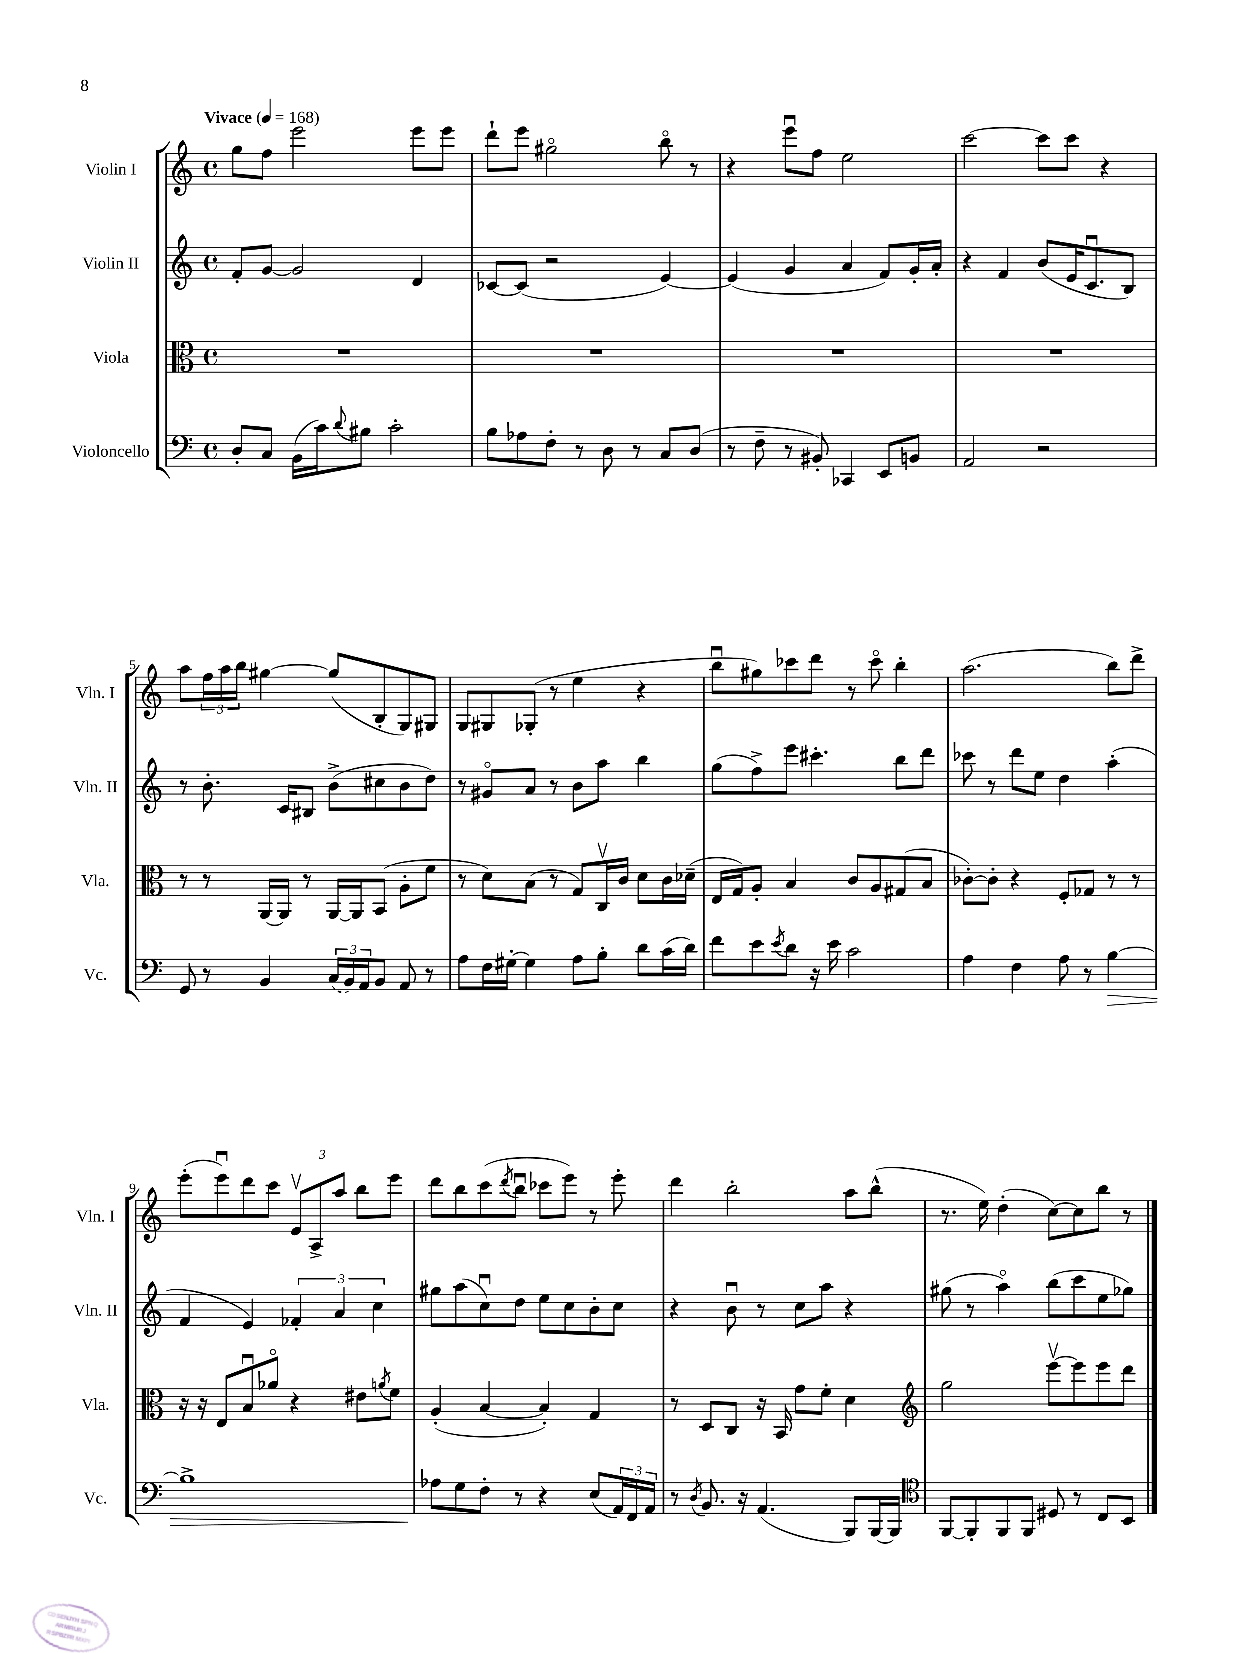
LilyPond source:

<<
\new StaffGroup <<
\new Staff = "s0" \with { instrumentName = "Violin I" shortInstrumentName = "Vln. I" } {
    \clef treble \key c \major \defaultTimeSignature \time 4/4 \tempo "Vivace" 4 = 168
    g''8 f''8 e'''2 e'''8 e'''8 |
    d'''8-! e'''8 gis''2\flageolet b''8\flageolet r8 |
    r4 e'''8\downbow f''8 e''2 |
    c'''2~ c'''8 c'''8 r4 |
    a''8 \tuplet 3/2 { f''16 a''16 b''16 } gis''4~ gis''8( b8-. g8) gis8 |
    g8 gis8 ges8-.( r8 e''4 r4 |
    b''8\downbow gis''8) ces'''8 d'''8 r8 ces'''8\flageolet b''4-. |
    a''2.( b''8) d'''8-> |
    e'''8-.( e'''8\downbow) d'''8 c'''8 \tuplet 3/2 { e'8\upbow a8-> a''8 } b''8 e'''8 |
    d'''8 b''8 c'''8( \acciaccatura { d'''8 } b''8\downbow ces'''8 e'''8) r8 e'''8-. |
    d'''4 b''2-. a''8 b''8-^( |
    r8. e''16) d''4-.( c''8~) c''8 b''8 r8 \bar "|." |
}
\new Staff = "s1" \with { instrumentName = "Violin II" shortInstrumentName = "Vln. II" } {
    \clef treble \key c \major \defaultTimeSignature \time 4/4
    f'8-. g'8~ g'2 d'4 |
    ces'8~ ces'8( r2 e'4~) |
    e'4( g'4 a'4 f'8) g'16-. a'16-. |
    r4 f'4 b'8( e'16 c'8.\downbow b8) |
    r8 b'8.-. c'16 bis8 b'8->( cis''8 b'8 d''8) |
    r8 gis'8\flageolet a'8 r8 b'8 a''8 b''4 |
    g''8( f''8->) e'''8 cis'''4.-. b''8 d'''8 |
    ces'''8 r8 d'''8 e''8 d''4 a''4-.( |
    f'4 e'4) \tuplet 3/2 { fes'4-. a'4 c''4 } |
    gis''8 a''8( c''8\downbow) d''8 e''8 c''8 b'8-. c''8 |
    r4 b'8\downbow r8 c''8 a''8 r4 |
    gis''8( r8 a''4\flageolet) b''8( c'''8 e''8 ges''8) \bar "|." |
}
\new Staff = "s2" \with { instrumentName = "Viola" shortInstrumentName = "Vla." } {
    \clef alto \key c \major \defaultTimeSignature \time 4/4
    R1 |
    R1 |
    R1 |
    R1 |
    r8 r8 a,16~ a,16 r8 a,16~ a,16 b,8( a8-. f'8 |
    r8 d'8) b8( r8 g8) c16\upbow c'16 d'8 c'16 des'16--( |
    e16 g16) a8-. b4 c'8 a8 gis8( b8 |
    ces'8~-.) ces'8-. r4 f8-. ges8 r8 r8 |
    r16 r16 e8 b8\downbow aes'8\flageolet r4 eis'8 \acciaccatura { a'8 } f'8 |
    a4-.( b4~ b4-.) g4 |
    r8 d8 c8 r16 b,16 g'8 f'8-. d'4 |
    \clef treble g''2 e'''8~\upbow e'''8 e'''8 d'''8 \bar "|." |
}
\new Staff = "s3" \with { instrumentName = "Violoncello" shortInstrumentName = "Vc." } {
    \clef bass \key c \major \defaultTimeSignature \time 4/4
    d8-. c8 b,16( c'16) \appoggiatura { d'8 } bis8 c'2-. |
    b8 aes8 f8-. r8 d8 r8 c8 d8( |
    r8 f8-- r8 bis,8-.) ces,4 e,8 b,8 |
    a,2 r2 |
    g,8 r8 b,4 \tuplet 3/2 { \once \slurDashed c16( b,16) a,16 } b,8 a,8 r8 |
    a8 f16 gis16~-. gis4 a8 b8-. d'8 c'16( d'16) |
    f'8 e'8 \acciaccatura { e'8 } d'8 r16 e'16 c'2 |
    a4 f4 a8 r8 b4~\> |
    b1-> |
    aes8\! g8 f8-. r8 r4 e8( \tuplet 3/2 { a,16) f,16 a,16 } |
    r8 \acciaccatura { d8 } b,8. r16 a,4.( b,,8) b,,16~ b,,16 |
    \clef tenor f,8~ f,8-. f,8 f,8 dis8 r8 c8 b,8 \bar "|." |
}
>>
>>
